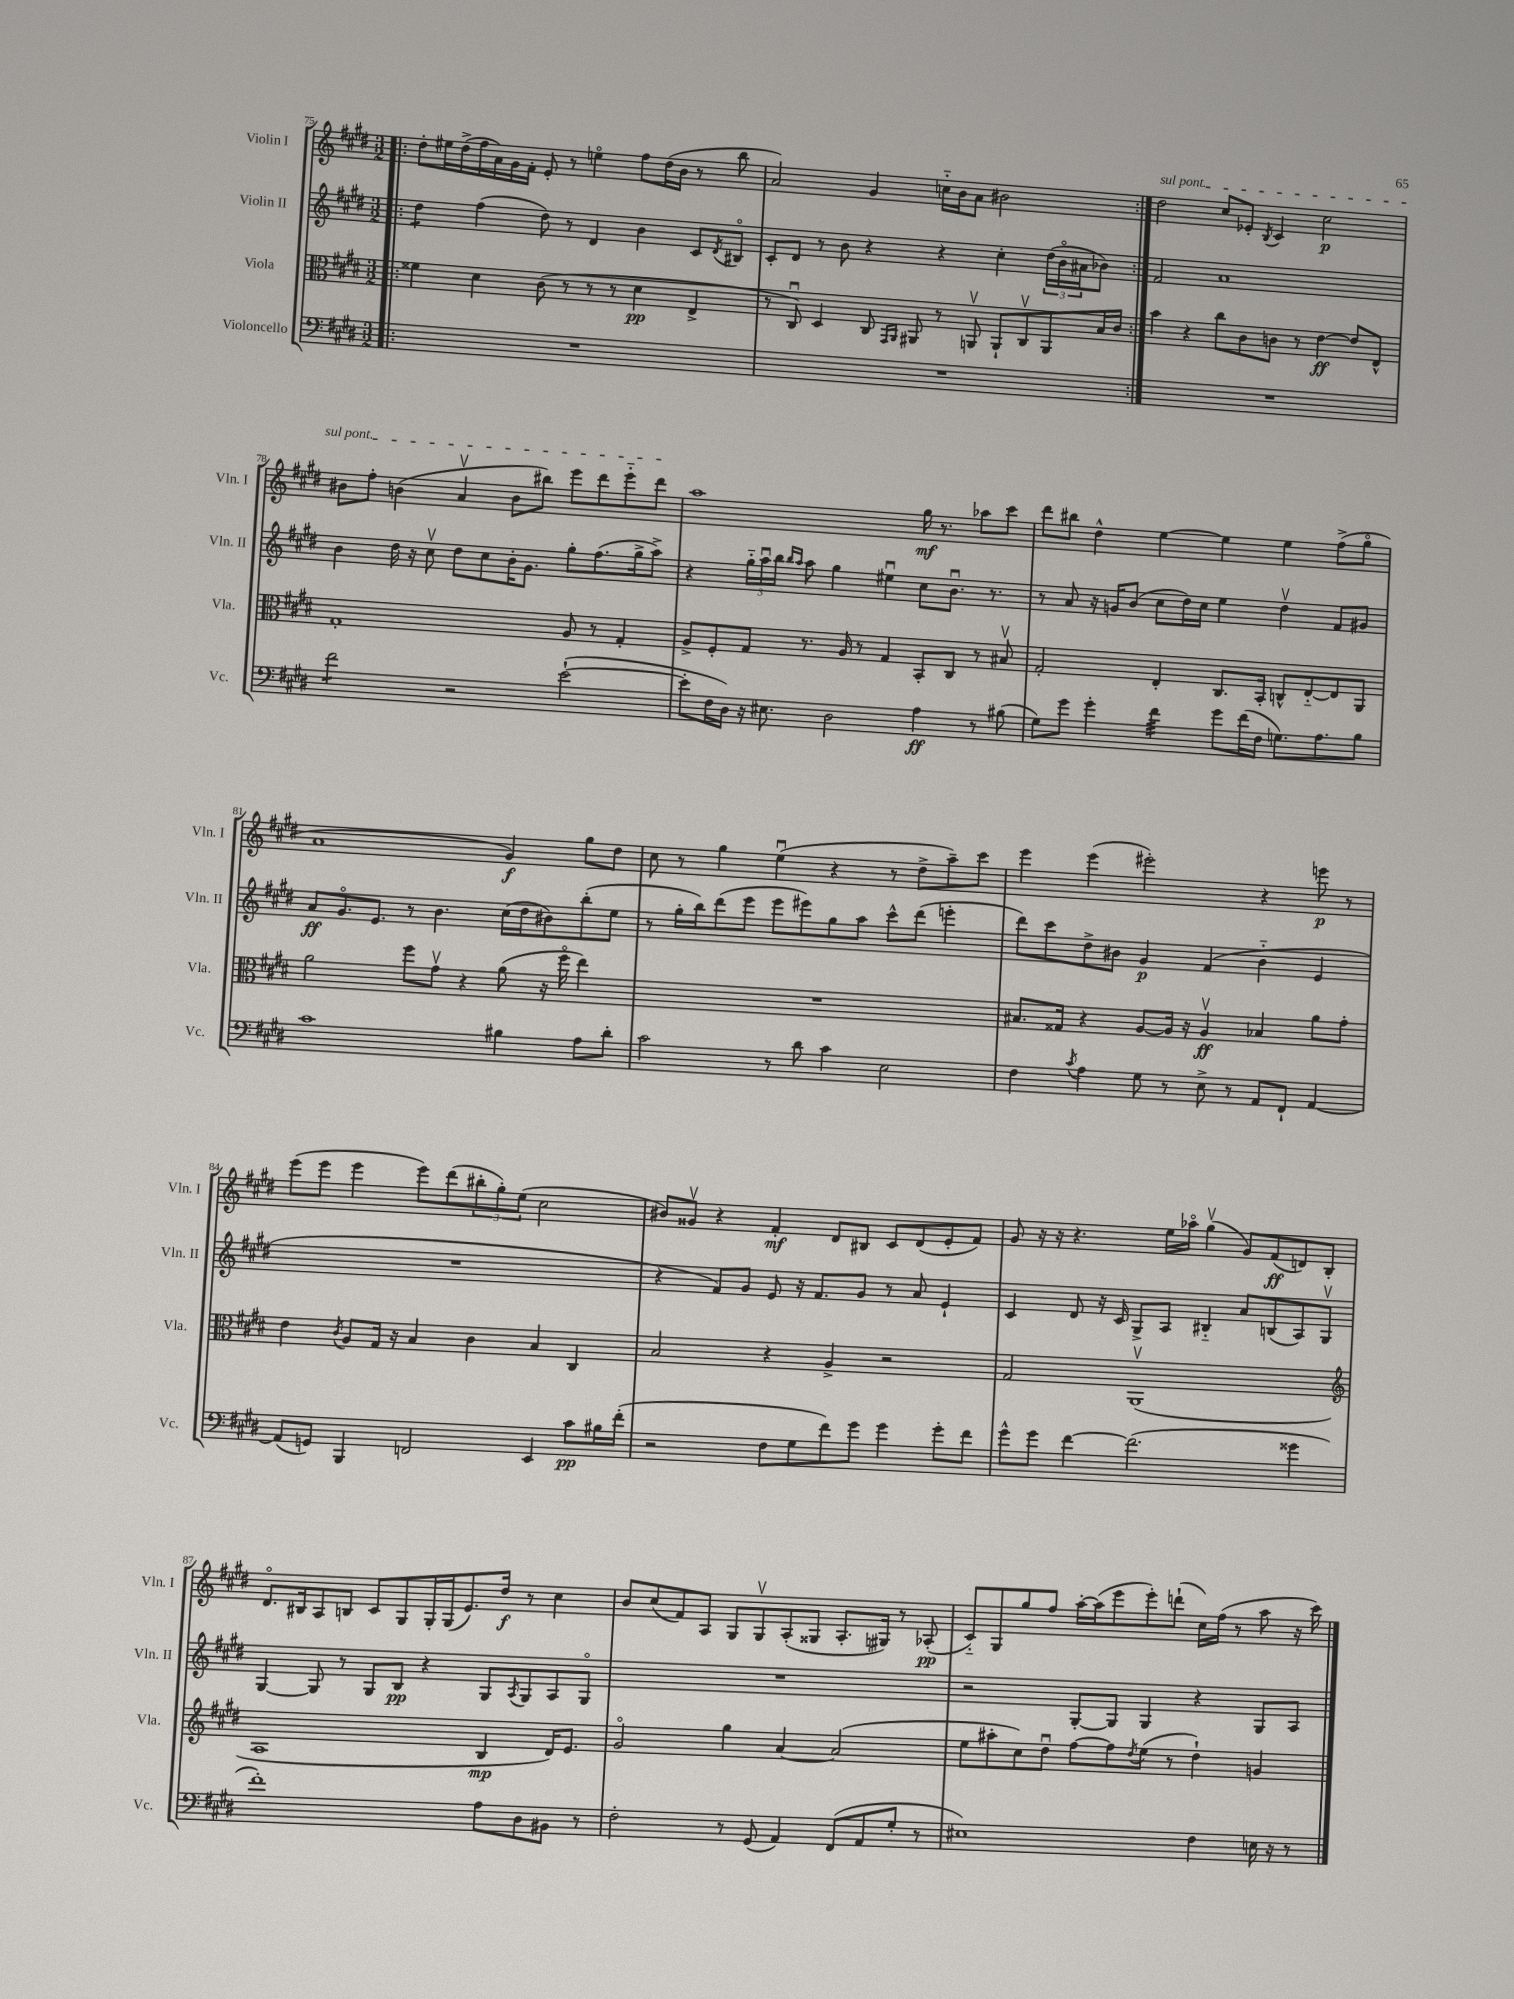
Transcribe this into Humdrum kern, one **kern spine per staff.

**kern	**kern	**kern	**kern
*staff4	*staff3	*staff2	*staff1
*clefF4	*clefC3	*clefG2	*clefG2
*k[f#c#g#d#]	*k[f#c#g#d#]	*k[f#c#g#d#]	*k[f#c#g#d#]
*M3/2	*M3/2	*M3/2	*M3/2
=!|:	=!|:	=!|:	=!|:
1.r	4f##\	4dd#\	8dd#'\L
.	.	.	16ee#\L
.	.	.	(16dd#^\
.	4d#\	(4ff#\	16ff#\
.	.	.	16a\)
.	.	.	16g#\
.	.	.	16f#'\JJ
.	(8c#\	8dd#\)	8e'/
.	8r	8r	8r
.	8r	4d#/	4eeo\
.	8r	.	.
.	4d#\	4b\	8ff#\L
.	.	.	(16dd#\L
.	.	.	16b\JJ
.	4E^/	8c#/L	8r
.	.	8qd#/	.
.	.	8B#o/J	8bb\
=	=	=	=
1.r	8r	8c#'/L	2a/)
.	8C#u/)	8d#/J	.
.	4D#/	8r	.
.	.	8b\	.
.	8C#/	4r	4g#/
.	16qqGG#/LL	.	.
.	16qqAA/JJ	.	.
.	8AA#/	.	.
.	8r	4r	16cc'~\LL
.	.	.	16b\J
.	8AAv/	.	8a\J
.	8AA`/L	4cc#'\	2b#\
.	8C#v/	.	.
.	8AA/	(24dd#\LL	.
.	.	24bo\	.
.	.	24a#\J	.
.	16B/L	8b-\J)	.
.	16c#/JJ	.	.
=:|!	=:|!	=:|!	=:|!
1.r	4b\	2f#/	2dd#\
.	4r	.	.
.	8cc#\L	1a	8cc#/L
.	8c#\	.	8e-'/J
.	.	.	8qB/
.	8c\J	.	4c#/
.	8r	.	.
.	[4e\	.	2cc#\
.	8e/]L	.	.
.	8E^^/J	.	.
=	=	=	=
2f#\	1G#'	4b\	8b#\L
.	.	.	8ff#'\J
.	.	16dd#\	(4b\
.	.	16r	.
.	.	8cc#v\	.
2r	.	8dd#\L	4av/
.	.	8cc#\	.
.	.	16b'\K	8b\L
.	.	8.g#\J	.
.	.	.	8bb#\J)
([2e`\	8A/	8gg#'\L	8eee\L
.	8r	(8.ff#\	8ddd#\
.	4G#'/	.	8eee'~\
.	.	16gg#^\k	.
.	.	8aa^\J)	8ddd#\J
=	=	=	=
8e'\]L	8A^/L	4r	1aa
16F#\L	8F#'/	.	.
16D#\JJ)	.	.	.
16r	8G#/J	24gg#'~\LL	.
.	.	24aau\	.
8.E#\	.	.	.
.	.	24bb\JJ	.
.	.	16qqbb/LL	.
.	.	16qqaa/JJ	.
.	8.r	8aa\	.
2D#\	.	4gg#\	.
.	16A/	.	.
.	8r	.	.
.	4G#/	4ee#u\	.
4A\	8BB'/L	8cc#\L	16gg#\
.	.	.	8.r
.	8C#/J	8.bu\J	.
8r	8r	.	8aa-\L
.	.	8.r	.
(8B#\	8B#v/	.	8ccc#\J
=	=	=	=
8G#\L)	2G#'/	8r	8ddd#\L
8g#\J	.	8a/	8bb#\J
4g#'\	.	16r	4dd#^^\
.	.	16g/LK	.
.	.	(8b/J	.
4f#\	4E'/	8cc#\L	[4ee\
.	.	16dd#\L)	.
.	.	16cc#\JJ	.
8g#\L	8.C#/L	4ee\	4ee\]
(16f#\L	.	.	.
16F#\JJ	16BB'/Jk	.	.
8.G\L)	8C^^/L	4dd#v\	4ee\
.	[8E'~/	.	.
8.A\	.	.	.
.	8E/]	8f#/L	(8ff#^\L
8B\J	8AA/J	8g#/J	8gg#o\J
=	=	=	=
1c#	2a\	8a/L	1a
.	.	8.g#o/	.
.	.	8.e/J	.
.	8ff#\L	8r	.
.	8g#v\J	4.b\	.
.	4r	.	.
4B#\	(8a\	(16cc#\LL	4g#/)
.	.	16dd#\J	.
.	16r	8b#\)	.
.	16ff#o\	.	.
8A\L	4ee\)	(8bb'\	8gg#\L
8d#'\J	.	8ee\J	8dd#\J
=	=	=	=
2c#\	1.r	8r	8cc#\
.	.	16gg#'\LL	8r
.	.	16bb\J)	.
.	.	(8ddd#\	4gg#\
.	.	8eee\J	.
8r	.	8eee\L	(4eeu\
8d#\	.	8eee#\)	.
4c#\	.	8gg#\	4r
.	.	8aa\J	.
2E\	.	8ccc#^^\L	8r
.	.	(8ddd#\J	8dd#^\L
.	.	4eee'\	8aa~\)
.	.	.	8ccc#\J
=	=	=	=
4F#\	8.B#/L	8ddd#\L)	4eee\
.	.	8ccc#\	.
.	16G##/Jk	.	.
8qc#/	.	.	.
4A\	4r	8dd#^\	(4eee\
.	.	8b#\J	.
8G#\	[8A/L	4g#/	2eee#'\)
8r	16A/]Jk	.	.
.	16r	.	.
8E^\	4Av/	(4f#/	.
8r	.	.	.
8AA/L	4B-/	4b#'~\	4r
8FF#`/J	.	.	.
[4AA/	8a\L	4e/	8eee\
.	8g#'\J	.	8r
=	=	=	=
(8AA/]L	4e\	1.r	(8eee\L
8GG/J)	.	.	8eee\J
.	8qc#/	.	.
4BBB/	8A/L	.	4eee\
.	16G#/Jk	.	.
.	16r	.	.
2FF/	4B/	.	8eee\L)
.	.	.	(8ddd#\
.	4c#\	.	12bb#'\
.	.	.	12gg#'\)
.	.	.	(12ee\J
4EE/	4B/	.	2cc#\
8c#\L	4C#/	.	.
16B#\L	.	.	.
(16f#'\JJ	.	.	.
=	=	=	=
2r	2B/	4r	8b#/L)
.	.	.	8g##v/J
.	.	8f#/L)	4r
.	.	8g#/J	.
8F#\L	4r	8e/	4f#'/
8G#\	.	16r	.
.	.	8.f#/L	.
8f#\)	4A^/	.	8d#/L
8g#\J	.	8g#/J	8B#/J
4g#\	2r	8r	8c#/L
.	.	8a/	(8d#/
8g#'\L	.	4e`/	8e'/
8f#\J	.	.	8f#/J)
=	=	=	=
8g#^^\L	2G#/	4c#/	8g#/
8g#\J	.	.	16r
.	.	.	16r
[4f#\	.	8d#/	4.r
.	.	16r	.
.	.	16c#/	.
(2.f#\]	(1AAv	8G#^/L	.
.	.	8A/J	16ee\LL
.	.	.	16aa-o\JJ
.	.	4B#'~/	(4gg#v\
.	.	8a/L	8g#/L)
.	.	(8B/	(8f#/
4g##\	.	8A/)	8d/)
.	.	8G#v/J	8B'/J
=	=	=	=
*	*clefG2	*	*
1f#')	1A	[4G#/	8.d#o/L
.	.	.	16B#/k
.	.	8G#/]	8A/
.	.	8r	8B/J
.	.	8G#/L	8c#/L
.	.	8B/J	8G#/
.	.	4r	16G#'/L
.	.	.	(16G#/J
.	.	.	8.e/)
8A\L	4B/	8G#/L	.
.	.	.	16dd#/Jk
.	.	8qA/	.
8D#\	.	8G#/	8r
8BB#\J	16d#/LK)	8A/	4cc#\
.	8.e/J	.	.
8r	.	8G#o/J	.
=	=	=	=
2F#'\	2g#o/	1.r	8b/L
.	.	.	(8cc#/
.	.	.	8f#/)
.	.	.	8A/J
8r	4gg#\	.	8G#/L
(8GG#/	.	.	8G#v/
4AA/)	[4a/	.	(8A'/
.	.	.	8G##/J
(8FF#/L	(2a/]	.	8.A'/L
8AA/	.	.	.
.	.	.	16G#/Jk)
8G#'/J	.	.	8r
8r	.	.	(8A-'/
=	=	=	=
1E#)	8ee\L	2r	8c#'~/L)
.	8aa#'\	.	8G#/
.	8cc#\)	.	8gg#/
.	8dd#u\J	.	8ff#/J
.	[8ff#\L	[8G#'/L	[16aa'\LL
.	.	.	(16aa\]J
.	8ff#\]	8G#/]J	8eee\
.	8qdd#/	.	.
.	(8ee\J	4G#/	8eee'\)
.	8r	.	(8ddd`\J
4F#\	4dd#`\)	4r	16cc#\LL)
.	.	.	(16ff#\JJ
.	.	.	8r
16E\	4g/	8G#/L	8aa\
16r	.	.	.
8r	.	8A/J	16r
.	.	.	16ccc#\)
==	==	==	==
*-	*-	*-	*-
